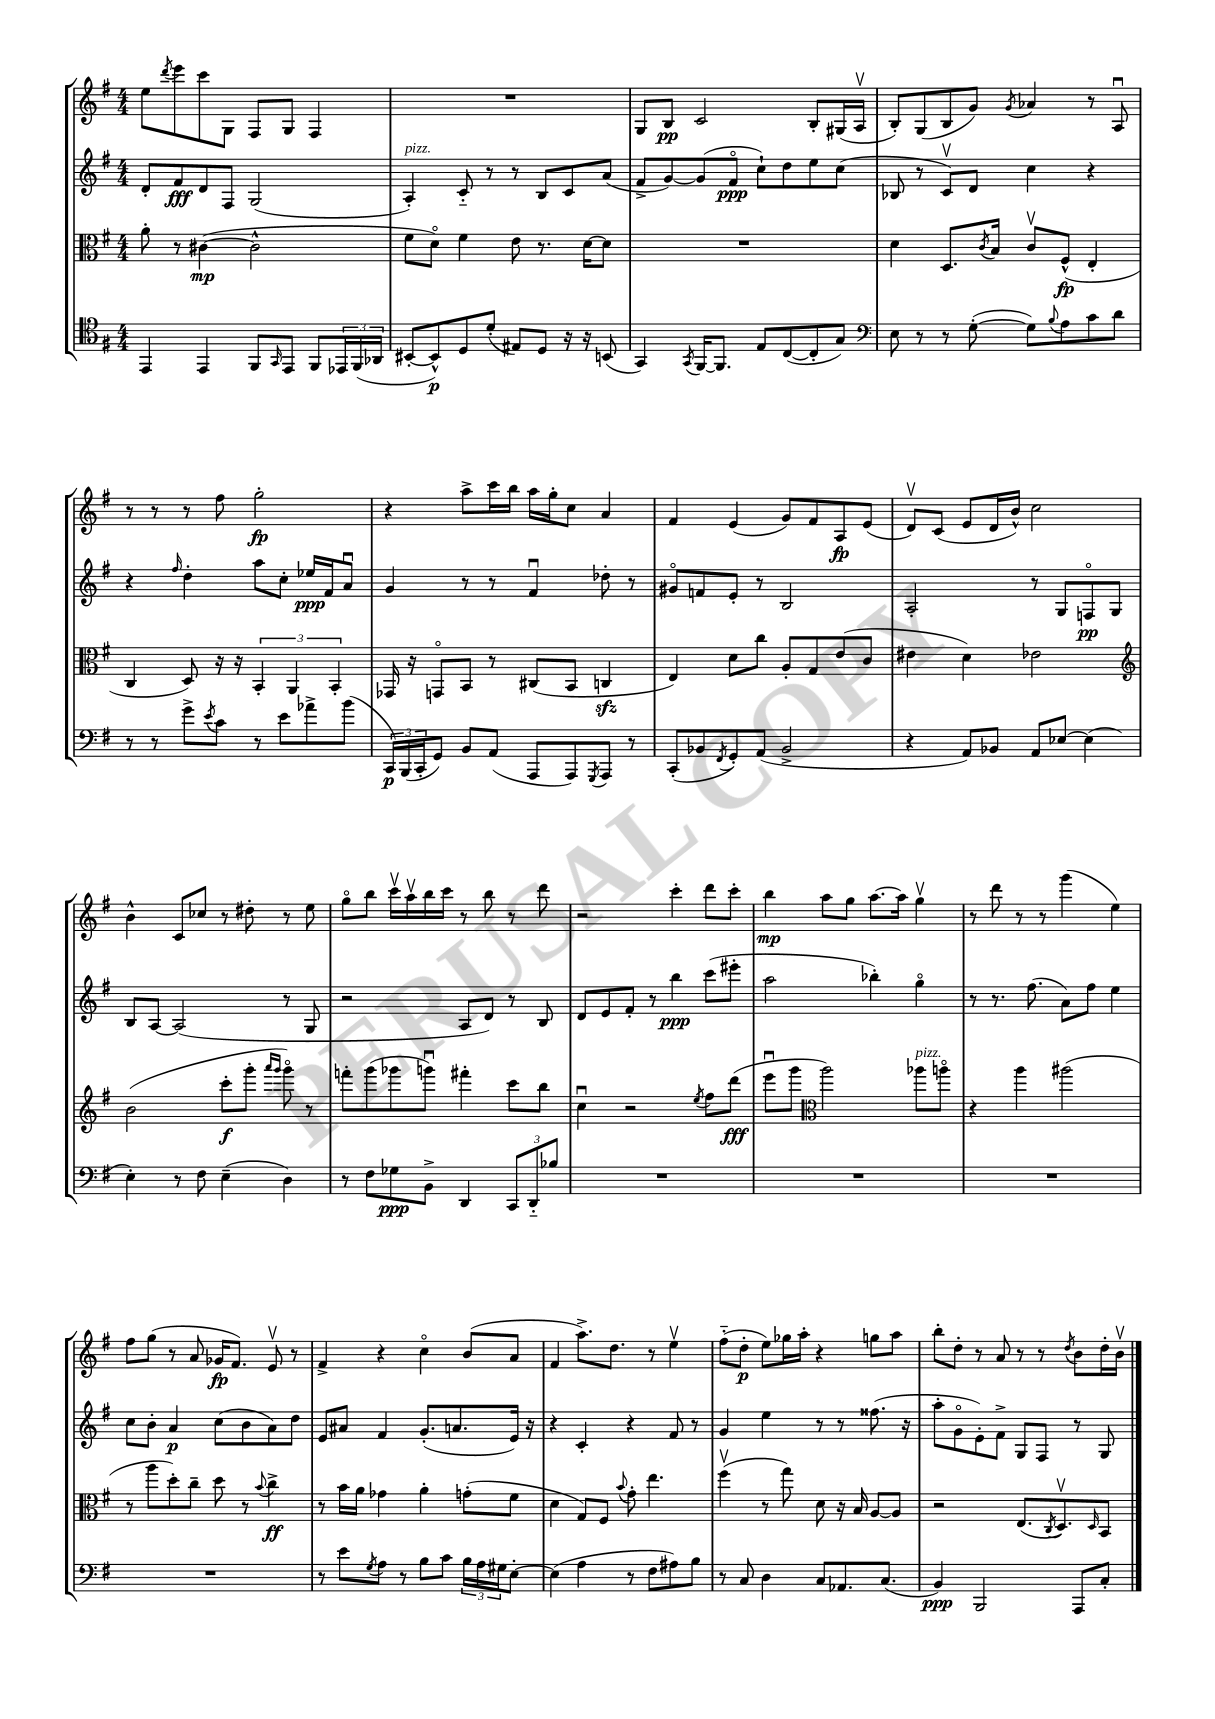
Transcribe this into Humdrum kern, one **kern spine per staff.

**kern	**dynam	**kern	**dynam	**kern	**dynam	**kern	**dynam
*part4	*part4	*part3	*part3	*part2	*part2	*part1	*part1
*staff4	*staff4	*staff3	*staff3	*staff2	*staff2	*staff1	*staff1
*clefC4	*	*clefC3	*	*clefG2	*	*clefG2	*
*k[f#]	*	*k[f#]	*	*k[f#]	*	*k[f#]	*
*M4/4	*	*M4/4	*	*M4/4	*	*M4/4	*
=54	=54	=54	=54	=54	=54	=54	=54
4EE/	.	8a'\	.	8d'/L	.	8ee\L	.
.	.	.	.	.	.	8qddd/	.
.	.	8r	.	8f#/	fff	8eee\	.
4EE/	.	([4c#X\	mp	8d/	.	8ccc\	.
.	.	.	.	8F#/J	.	8G\J	.
8FF#/L	.	2c#^^\]	.	(2G/	.	8F#/L	.
16qqGG/	.	.	.	.	.	.	.
8EE/J	.	.	.	.	.	8G/J	.
8FF#/L	.	.	.	.	.	4F#/	.
24EE-X/L	.	.	.	.	.	.	.
(24FF#/	.	.	.	.	.	.	.
24AA-X/JJ	.	.	.	.	.	.	.
=55	=55	=55	=55	=55	=55	=55	=55
!	!	!	!	!LO:TX:a:i:t=pizz.	!	!	!
[8BB#X'/L	.	8f#\L	.	4A'/)	.	1r	.
8BB#^^/])	p	8d\J)	.	.	.	.	.
8D/	.	4f#\	.	8c/	.	.	.
(8d'/J	.	.	.	8r	.	.	.
8E#X/L)	.	8e\	.	8r	.	.	.
8D/J	.	8.r	.	8B/L	.	.	.
16r	.	.	.	8c/	.	.	.
16r	.	[16d\KL	.	.	.	.	.
(8BBn/	.	8d\J]	.	(8a/J	.	.	.
=56	=56	=56	=56	=56	=56	=56	=56
4GG/)	.	1r	.	8f#^/L	.	8G/L	.
.	.	.	.	[8g/)	.	8B/J	pp
8qGG/	.	.	.	.	.	.	.
[16FF#/KL	.	.	.	(8g/]	.	2c/	.
8.FF#/J]	.	.	.	.	.	.	.
.	.	.	.	8f#/J	ppp	.	.
8E/L	.	.	.	8cc`\L)	.	.	.
([8C/	.	.	.	8dd\	.	.	.
8C'/]	.	.	.	8ee\	.	8B'/L	.
8G/J)	.	.	.	(8cc\J	.	(16G#X/L	.
.	.	.	.	.	.	16Av/JJ	.
=57	=57	=57	=57	=57	=57	=57	=57
*clefF4	*	*	*	*	*	*	*
8E\	.	4d\	.	8B-X/	.	8B'/L)	.
8r	.	.	.	8r	.	(8G/	.
8r	.	8.D/L	.	8cv/L)	.	8B/	.
([8G'\	.	.	.	8d/J	.	8g/J)	.
.	.	8qc/	.	.	.	.	.
.	.	16B/Jk	.	.	.	.	.
.	.	.	.	.	.	8qg/	.
8G\L])	.	8cv/L	.	4cc\	.	4a-X/	.
8qqB/	.	.	.	.	.	.	.
8A\	.	(8F#^^/J	fp	.	.	.	.
8c\	.	4E'/	.	4r	.	8r	.
8d\J	.	.	.	.	.	8Au/	.
!!LO:LB:g=z
=58	=58	=58	=58	=58	=58	=58	=58
8r	.	4C/	.	4r	.	8r	.
8r	.	.	.	.	.	8r	.
.	.	.	.	16qqff#/	.	.	.
8g^\L	.	8D/)	.	4dd'\	.	8r	.
8qe/	.	.	.	.	.	.	.
8c\J	.	16r	.	.	.	8ff#\	.
.	.	16r	.	.	.	.	.
8r	.	6BB'/	.	8aa\L	.	2gg'\	fp
8e\L	.	.	.	8cc'\J	.	.	.
.	.	6AA/	.	.	.	.	.
8a-X^\	.	.	.	16ee-X/LL	ppp	.	.
.	.	.	.	16f#/J	.	.	.
.	.	6BB'/	.	.	.	.	.
(8b\J	.	.	.	8au/J	.	.	.
=59	=59	=59	=59	=59	=59	=59	=59
24CC/LL)	p	16GG-X/	.	4g/	.	4r	.
(24BBB/	.	.	.	.	.	.	.
.	.	16r	.	.	.	.	.
24CC'/J	.	.	.	.	.	.	.
8GG/J)	.	8GGn/L	.	.	.	.	.
8BB/L	.	8BB/J	.	8r	.	8aa^\L	.
(8AA/J	.	8r	.	8r	.	16ccc\L	.
.	.	.	.	.	.	16bb\JJ	.
8AAA/L	.	(8C#X/L	.	4f#u/	.	16aa\LL	.
.	.	.	.	.	.	16gg'\J	.
8AAA/)	.	8BB/J	.	.	.	8cc\J	.
8qGGG/	.	.	.	.	.	.	.
8AAA/J	.	4Cnzz/	.	8dd-X'\	.	4a/	.
8r	.	.	.	8r	.	.	.
=60	=60	=60	=60	=60	=60	=60	=60
(8CC'/L	.	4E/)	.	8g#X/L	.	4f#/	.
8BB-X/	.	.	.	8fn/	.	.	.
8qFF#/	.	.	.	.	.	.	.
8GG'/)	.	8d\L	.	8e'/J	.	(4e/	.
(8AA/J	.	8cc\J	.	8r	.	.	.
2BB-^/	.	8A'/L	.	2B/	.	8g/L)	.
.	.	8G/	.	.	.	8f#/	.
.	.	(8e/	.	.	.	8A/	fp
.	.	8c/J	.	.	.	(8e/J	.
=61	=61	=61	=61	=61	=61	=61	=61
4r	.	4e#X\	.	2A'/	.	8dv/L)	.
.	.	.	.	.	.	(8c/J	.
8AA/L)	.	4d\)	.	.	.	8e/L	.
8BB-X/J	.	.	.	.	.	16d/L	.
.	.	.	.	.	.	16b^^/JJ)	.
8AA/L	.	2e-X\	.	8r	.	2cc\	.
[8E-X/J	.	.	.	8G/L	.	.	.
(4E-\]	.	.	.	8Fn/	pp	.	.
.	.	.	.	8G/J	.	.	.
!!LO:LB:g=z
=62	=62	=62	=62	=62	=62	=62	=62
*	*	*clefG2	*	*	*	*	*
4E'\)	.	(2b\	.	8B/L	.	4b^^\	.
.	.	.	.	[8A/J	.	.	.
8r	.	.	.	(2A/]	.	8c/L	.
8F#\	.	.	.	.	.	8cc-X/J	.
(4E~\	.	8ccc'\L	f	.	.	8r	.
.	.	8ggg'\J	.	.	.	8dd#X'\	.
.	.	16qqaaa/LL	.	.	.	.	.
.	.	16qqggg/JJ	.	.	.	.	.
4D\)	.	8ggg\)	.	8r	.	8r	.
.	.	8r	.	8G/	.	8ee\	.
=63	=63	=63	=63	=63	=63	=63	=63
8r	.	8fffn'\L	.	2r	.	8gg\L	.
8F#\L	.	(8ggg\	.	.	.	8bb\J	.
8G-X\	ppp	8ggg-X\	.	.	.	16cccv\LL	.
.	.	.	.	.	.	16aav\	.
8BB^\J	.	8gggnu\J)	.	.	.	16bb\	.
.	.	.	.	.	.	16ccc\JJ	.
4DD/	.	4fff#X'\	.	8A/L	.	8r	.
.	.	.	.	8d/J)	.	8bb\	.
12CC/L	.	8ccc\L	.	8r	.	8r	.
12DD/	.	.	.	.	.	.	.
.	.	8bb\J	.	8B/	.	8ddd\	.
12B-X/J	.	.	.	.	.	.	.
=64	=64	=64	=64	=64	=64	=64	=64
1r	.	4ccu\	.	8d/L	.	2r	.
.	.	.	.	8e/	.	.	.
.	.	2r	.	8f#'/J	.	.	.
.	.	.	.	8r	.	.	.
.	.	.	.	4bb\	ppp	4ccc'\	.
.	.	8qee/	.	.	.	.	.
.	.	8ff#\L	.	(8ccc\L	.	8ddd\L	.
.	.	(8ddd\J	fff	8eee#X'\J	.	8ccc'\J	.
=65	=65	=65	=65	=65	=65	=65	=65
1r	.	8eeeu\L	.	2aa\	.	4bb\	mp
.	.	8ggg\J	.	.	.	.	.
*	*	*clefC3	*	*	*	*	*
.	.	2aa\)	.	.	.	8aa\L	.
.	.	.	.	.	.	8gg\J	.
.	.	.	.	4bb-X'\)	.	[8.aa\L	.
.	.	.	.	.	.	16aa\Jk]	.
!	!	!LO:TX:a:i:t=pizz.	!	!	!	!	!
.	.	8aa-X\L	.	4gg\	.	4ggv\	.
.	.	8aan\J	.	.	.	.	.
=66	=66	=66	=66	=66	=66	=66	=66
1r	.	4r	.	8r	.	8r	.
.	.	.	.	8.r	.	8ddd\	.
.	.	4aa\	.	.	.	8r	.
.	.	.	.	(8.ff#\	.	.	.
.	.	.	.	.	.	8r	.
.	.	(2aa#X\	.	8a\L)	.	(4ggg\	.
.	.	.	.	8ff#\J	.	.	.
.	.	.	.	4ee\	.	4ee\)	.
!!LO:LB:g=z
=67	=67	=67	=67	=67	=67	=67	=67
1r	.	8r	.	8cc\L	.	8ff#\L	.
.	.	8aa\L	.	8b'\J	.	(8gg\J	.
.	.	8dd'\)	.	4a/	p	8r	.
.	.	8cc~\J	.	.	.	8a/	.
.	.	8dd\	.	(8cc\L	.	16g-X/KL	fp
.	.	.	.	.	.	8.f#/J)	.
.	.	8r	.	8b\	.	.	.
.	.	8qqb/	.	.	.	.	.
.	.	4cc^\	ff	8a\)	.	8ev/	.
.	.	.	.	8dd\J	.	8r	.
=68	=68	=68	=68	=68	=68	=68	=68
8r	.	8r	.	8e/L	.	4f#^/	.
8e\L	.	16b\LL	.	8a#X/J	.	.	.
.	.	16a\JJ	.	.	.	.	.
8qG/	.	.	.	.	.	.	.
8A\J	.	4g-X\	.	4f#/	.	4r	.
8r	.	.	.	.	.	.	.
8B\L	.	4a'\	.	(8.g'/L	.	4cc\	.
8c\J	.	.	.	.	.	.	.
.	.	.	.	8.an/	.	.	.
24B\LL	.	(8gn'\L	.	.	.	(8b/L	.
24A\	.	.	.	.	.	.	.
24G#X\J	.	.	.	.	.	.	.
[8E'\J	.	8f#\J	.	16e/Jk)	.	8a/J	.
.	.	.	.	16r	.	.	.
=69	=69	=69	=69	=69	=69	=69	=69
(4E\]	.	4d\	.	4r	.	4f#/	.
4A\	.	8G/L)	.	4c'/	.	8.aa^\L)	.
.	.	8F#/J	.	.	.	.	.
.	.	.	.	.	.	8.dd\J	.
.	.	8qqb/	.	.	.	.	.
8r	.	8g'\	.	4r	.	.	.
8F#\L	.	4.ee\	.	.	.	8r	.
8A#X\)	.	.	.	8f#/	.	4eev\	.
8B\J	.	.	.	8r	.	.	.
=70	=70	=70	=70	=70	=70	=70	=70
8r	.	(4ff#v\	.	4g/	.	(8ff#\L	.
8C/	.	.	.	.	.	8dd'\J	p
4D\	.	8r	.	4ee\	.	8ee\L)	.
.	.	8gg\)	.	.	.	16gg-X\L	.
.	.	.	.	.	.	16aa'\JJ	.
8C/L	.	8d\	.	8r	.	4r	.
8.AA-X/	.	16r	.	8r	.	.	.
.	.	16B/	.	.	.	.	.
.	.	[8A/L	.	(8.ff##X\	.	8ggn\L	.
(8.C/J	.	.	.	.	.	.	.
.	.	8A/J]	.	.	.	8aa\J	.
.	.	.	.	16r	.	.	.
=71	=71	=71	=71	=71	=71	=71	=71
4BB/)	ppp	2r	.	8aa'\L	.	8bb'\L	.
.	.	.	.	8g\	.	8dd'\J	.
2BBB/	.	.	.	8e'\)	.	8r	.
.	.	.	.	8f#^\J	.	8a/	.
.	.	(8.E/L	.	8G/L	.	8r	.
.	.	.	.	8F#/J	.	8r	.
.	.	8qC/	.	.	.	.	.
.	.	8.Dv/)	.	.	.	.	.
.	.	.	.	.	.	8qdd/	.
8AAA/L	.	.	.	8r	.	8b\L	.
.	.	16qqD/	.	.	.	.	.
8C'/J	.	8BB/J	.	8G/	.	16dd'\L	.
.	.	.	.	.	.	16bv\JJ	.
==	==	==	==	==	==	==	==
*-	*-	*-	*-	*-	*-	*-	*-
